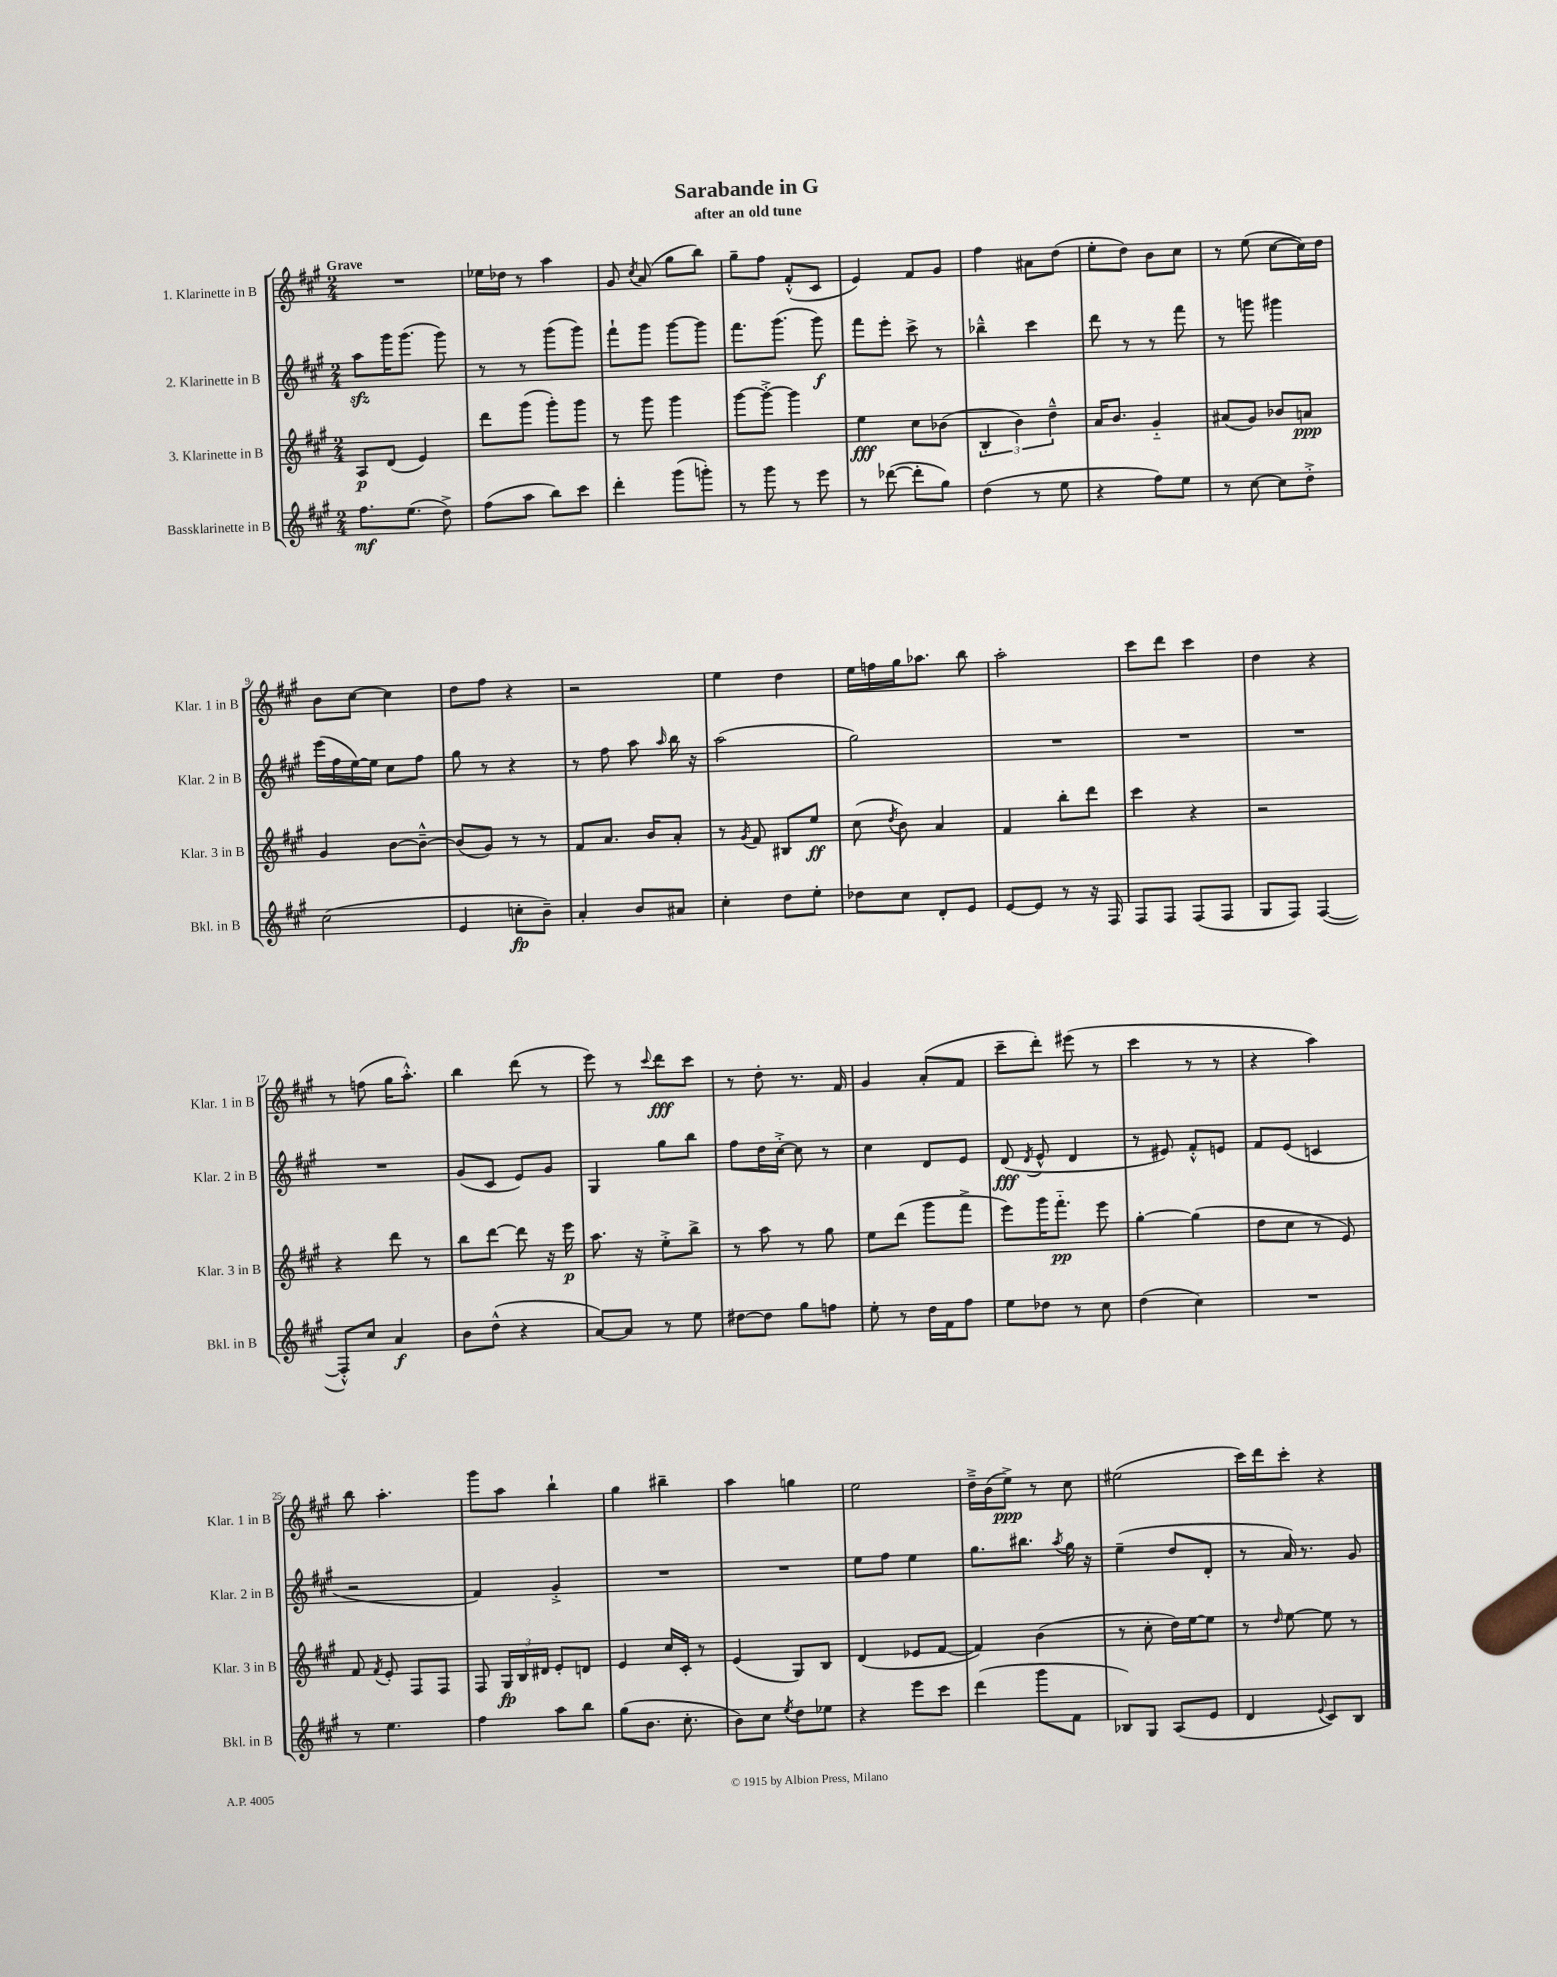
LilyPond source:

\header { title = "Sarabande in G" subtitle = "after an old tune" }
<<
\new StaffGroup <<
\new Staff = "s0" \with { instrumentName = "1. Klarinette in B" shortInstrumentName = "Klar. 1 in B" } {
    \clef treble \key a \major \numericTimeSignature \time 2/4 \tempo "Grave"
    \autoBeamOff R2 |
    ees''16[ des''16] r8 a''4 |
    gis'8 \acciaccatura { cis''8 } a'8( gis''8[ b''8]) |
    gis''8[-- fis''8] fis'8[-.-^( cis'8] |
    e'4) fis'8[ gis'8] |
    fis''4 ais'8[ d''8]( |
    e''8[-. d''8]) b'8[ cis''8] |
    r8 e''8( cis''8[~ cis''16) d''16] |
    b'8[ cis''8]~ cis''4 |
    d''8[ fis''8] r4 |
    r2 |
    e''4 d''4 |
    e''16[ f''16 gis''16 aes''8.] b''8 |
    a''2-. |
    cis'''8[ d'''8] cis'''4 |
    d''4 r4 |
    r8 f''8( gis''16[ a''8.]-.-^) |
    b''4 d'''8( r8 |
    e'''8) r8 \appoggiatura { cis'''8 } d'''8[\fff cis'''8] |
    r8 d''8-. r8. fis'16 |
    gis'4 a'8[-.( fis'8] |
    cis'''8[-- d'''8]-.) eis'''8( r8 |
    cis'''4 r8 r8 |
    r4 a''4) |
    b''8 a''4.-. |
    gis'''8[ a''8] b''4-! |
    gis''4 bis''4-- |
    a''4 g''4 |
    e''2 |
    d''16[---> b'16( e''8]->\ppp) r8 cis''8 |
    eis''2( |
    cis'''16[) d'''16 cis'''8]-. r4 \bar "|." |
}
\new Staff = "s1" \with { instrumentName = "2. Klarinette in B" shortInstrumentName = "Klar. 2 in B" } {
    \clef treble \key a \major \numericTimeSignature \time 2/4
    \autoBeamOff a''8[\sfz gis'''16 gis'''8.]( gis'''8) |
    r8 r8 gis'''8[( gis'''8]) |
    fis'''8[-! gis'''8] gis'''8[~ gis'''8] |
    fis'''8.[ gis'''8.]( gis'''8\f) |
    fis'''8[ e'''8]-. cis'''8-> r8 |
    bes''4---^ cis'''4 |
    d'''8 r8 r8 fis'''8 |
    r8 g'''8 gis'''4 |
    e'''16[( fis''16 e''16~) e''16] cis''8[ fis''8] |
    gis''8 r8 r4 |
    r8 fis''8 a''8 \grace { a''16 } b''16 r16 |
    a''2( |
    gis''2) |
    R2 |
    R2 |
    R2 |
    R2 |
    gis'8[( cis'8] e'8[) gis'8] |
    gis4 gis''8[ b''8] |
    fis''8[ d''16 cis''16]~-.-> cis''8 r8 |
    cis''4 d'8[ e'8] |
    d'8\fff( \acciaccatura { d'8 } e'8-^ d'4 |
    r8 eis'8) fis'8[-.-^ e'8] |
    fis'8[ e'8]( c'4 |
    r2 |
    fis'4) gis'4-.-> |
    R2 |
    R2 |
    e''8[ fis''8] e''4 |
    gis''8.[ bis''8.] \acciaccatura { a''8 } gis''16 r16 |
    e''4--( d''8[ d'8]-. |
    r8 a'16) r8. gis'8 \bar "|." |
}
\new Staff = "s2" \with { instrumentName = "3. Klarinette in B" shortInstrumentName = "Klar. 3 in B" } {
    \clef treble \key a \major \numericTimeSignature \time 2/4
    \autoBeamOff a8[\p d'8]( e'4) |
    d'''8[ gis'''8]( gis'''8[-.) gis'''8] |
    r8 gis'''8 gis'''4 |
    gis'''8[~ gis'''8]~-.-> gis'''4 |
    e''4\fff cis''8[ bes'8]( |
    \tuplet 3/2 { b4-. b'4) d''4---^ } |
    a'16[ b'8.] gis'4-_ |
    ais'8[( gis'8]) bes'8[ a'8]\ppp |
    gis'4 b'8[~ b'8]~---^ |
    b'8[( gis'8]) r8 r8 |
    fis'8[ a'8.] b'16[ a'8]-. |
    r8 \acciaccatura { gis'8 } fis'8 bis8[ e''8]\ff |
    cis''8( \acciaccatura { d''8 } b'8) a'4 |
    fis'4 b''8[-. d'''8] |
    cis'''4 r4 |
    r2 |
    r4 d'''8 r8 |
    b''8[ d'''8]~ d'''8 r16 e'''16\p |
    a''8. r16 e''8[-.-> b''8]-> |
    r8 a''8 r8 gis''8 |
    e''8[ d'''8]( gis'''8[ fis'''8]-> |
    e'''8[) gis'''16 fis'''8.]-_\pp e'''8 |
    gis''4~-. gis''4( |
    d''8[ cis''8] r8 e'8) |
    fis'8 \acciaccatura { fis'8 } e'8-. fis8[ fis8] |
    fis8 \tuplet 3/2 { gis16[\fp b16 dis'16] } e'8[-. d'8] |
    e'4 cis''16[ cis'16]-. r8 |
    e'4( gis8[) b8] |
    d'4( ees'8[ fis'8]~ |
    fis'4) b'4( |
    r8 cis''8-. d''16[) e''16~ e''8] |
    r8 \grace { d''16 } e''8~ e''8 r8 \bar "|." |
}
\new Staff = "s3" \with { instrumentName = "Bassklarinette in B" shortInstrumentName = "Bkl. in B" } {
    \clef treble \key a \major \numericTimeSignature \time 2/4
    \autoBeamOff fis''8.[\mf e''8.]( d''8->) |
    fis''8[( a''8] b''8[) cis'''8] |
    d'''4-. gis'''8[( g'''8]-.) |
    r8 gis'''8 r8 e'''8 |
    r8 des'''8~( des'''8[-. gis''8]) |
    d''4( r8 e''8 |
    r4 fis''8[) e''8] |
    r8 cis''8~ cis''8[ d''8]-.-> |
    cis''2( |
    e'4 c''8[-.\fp b'8]--) |
    a'4-. b'8[ ais'8] |
    cis''4-. d''8[ e''8]-. |
    des''8[ cis''8] d'8[-. e'8] |
    e'8[~ e'8] r8 r16 fis16 |
    fis8[ fis8] fis8[( fis8] |
    gis8[ fis8]) fis4~( |
    fis8[-.-^) cis''8] a'4\f |
    b'8[ d''8]-^( r4 |
    a'8[~) a'8] r8 e''8 |
    dis''8[~ dis''8] gis''8[ f''8] |
    e''8-. r8 d''16[ fis'16 fis''8] |
    e''8[ des''8] r8 cis''8 |
    d''4( cis''4) |
    R2 |
    r8 e''4. |
    fis''4 a''8[ b''8] |
    gis''8[( b'8.] cis''8.-. |
    b'8[) cis''8] \acciaccatura { e''8 } d''8[ ees''8] |
    r4 e'''8[ cis'''8] |
    d'''4( gis'''8[ fis'8] |
    bes8[) gis8] a8[( e'8] |
    d'4 \appoggiatura { e'8 } cis'8[) b8] \bar "|." |
}
>>
>>
